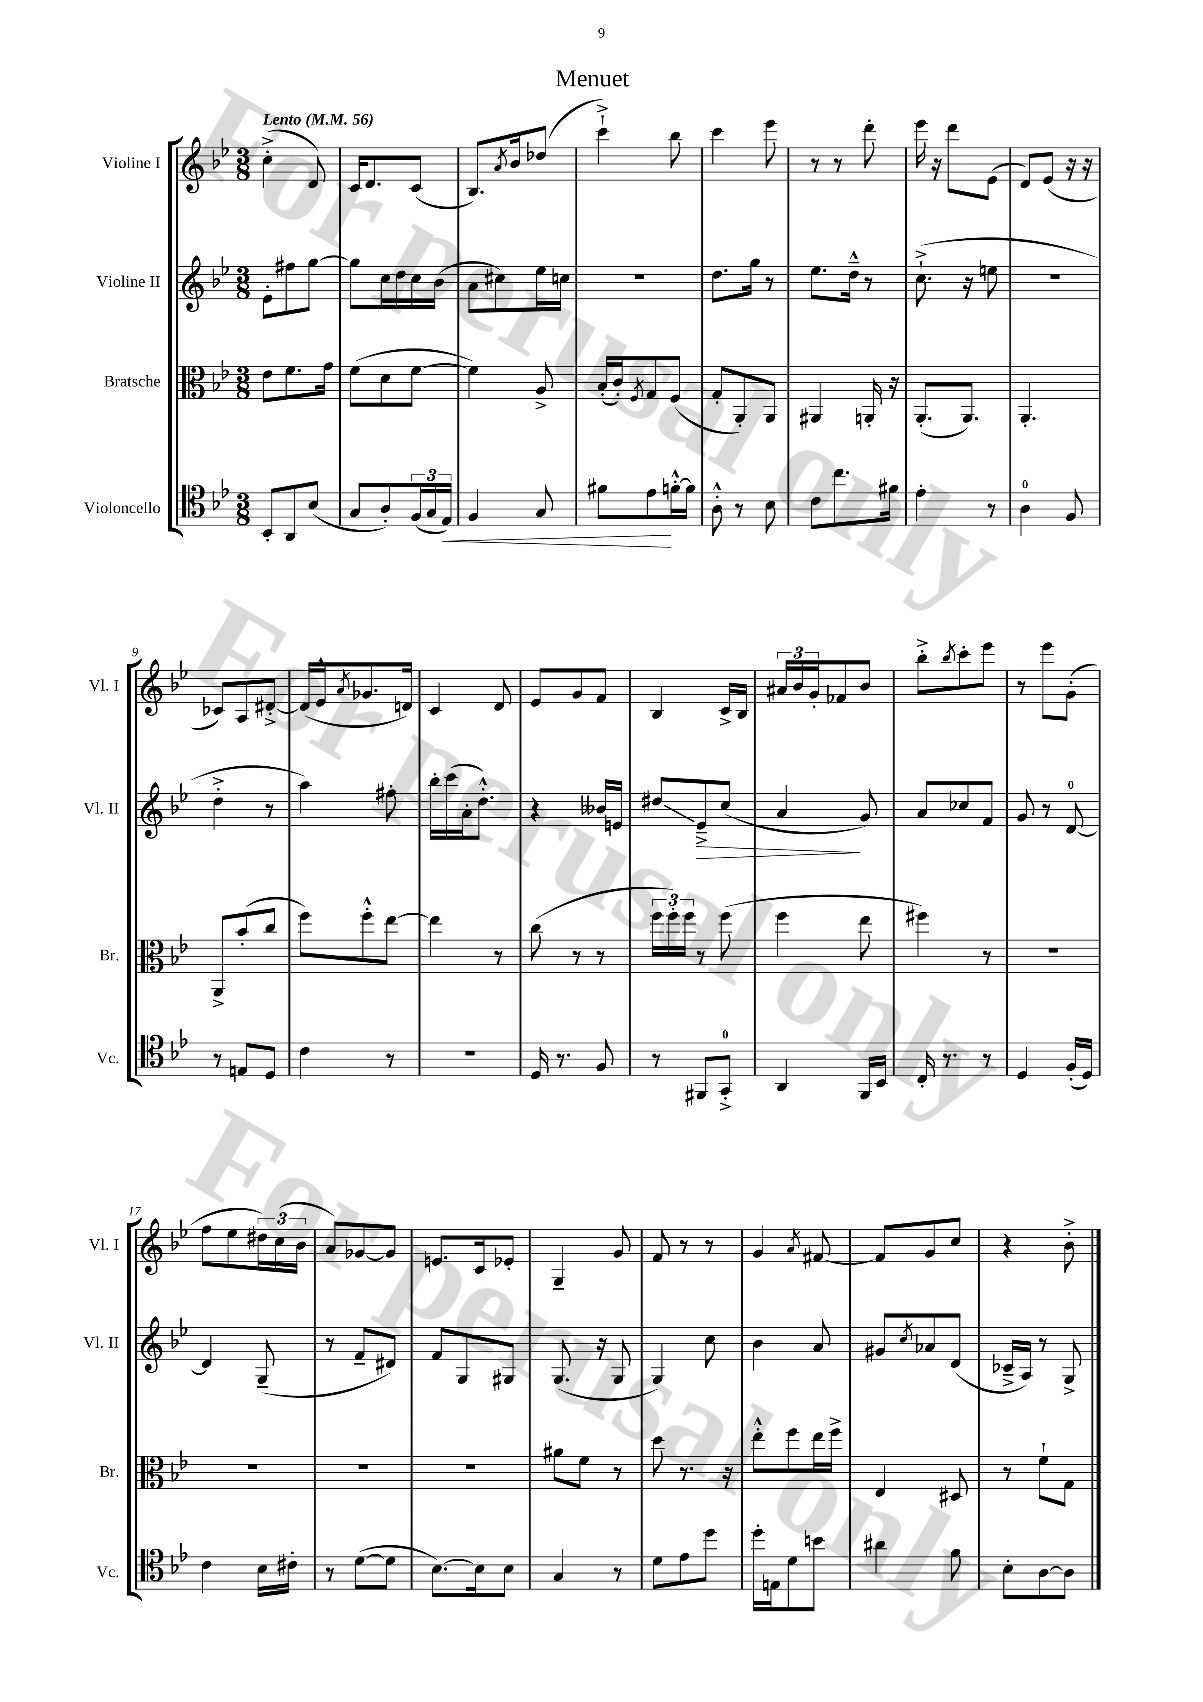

**kern	**kern	**kern	**kern
*staff4	*staff3	*staff2	*staff1
*clefC4	*clefC3	*clefG2	*clefG2
*k[b-e-]	*k[b-e-]	*k[b-e-]	*k[b-e-]
*M3/8	*M3/8	*M3/8	*M3/8
*MM56	*MM56	*MM56	*MM56
8BB-'/L	8e-\L	8e-'\L	(4cc'^\
8AA/	8.f\	8ff#\	.
(8B-/J	.	[8gg\J	8d/)
.	16g\Jk	.	.
=	=	=	=
8G/L	(8f\L	8gg\]L	16c/LK
.	.	.	8.d/
8A'/)	8d\	16cc\L	.
.	.	16dd\	.
(24F/L	[8f\J	16cc\	(8c/J
24G/	.	.	.
.	.	(16b-\JJ	.
24E-/JJ)	.	.	.
=	=	=	=
4F/	4f\])	8a\L	8.B-/L)
.	.	8cc#\)	.
.	.	.	8qa/
.	.	.	16b-/k
8G/	8A^/	16ee-\L	(8dd-/J
.	.	16cc\JJ	.
=	=	=	=
8f#\L	(16B-'/LL	4.r	4ccc`^\)
.	16c'/J)	.	.
.	8qF/	.	.
8e-\	8G/	.	.
[16f'^^\L	(8F/J	.	8bb-\
16f\]JJ	.	.	.
=	=	=	=
8A'^^\	8G'/L	8.dd\L	4ccc\
8r	8AA'/)	.	.
.	.	16gg\Jk	.
8B-\	8AA/J	8r	8eee-\
=	=	=	=
8c\L	4AA#/	8.ee-\L	8r
8.cc\	.	.	8r
.	.	16dd~^^\Jk	.
.	16AA'/	8r	8ddd'\
16f#\Jk	16r	.	.
=	=	=	=
4e-'\	(8.AA'/L	(8.cc`^\	16eee-\
.	.	.	16r
.	.	.	8ddd\L
.	8.AA/J)	16r	.
8r	.	8ee\	(8e-\J
=	=	=	=
4A\	4.AA'/	4.r	8d/L)
.	.	.	(8e-/J
8F/	.	.	16r
.	.	.	16r
=	=	=	=
8r	8AA^/L	4dd'^\	8c-/L)
8E/L	(8b-'/	.	8A/
8D/J	8cc/J	8r	[8d#'^/J
=	=	=	=
4c\	8ff\L)	4aa\)	(16d#/]LL
.	.	.	16e-^^/J
.	.	.	8qa/
.	8ff'^^\	.	8.g-/
8r	[8ee-\J	8ff#'\	.
.	.	.	16d/Jk)
=	=	=	=
4.r	4ee-\]	16bb-'\LL	4c/
.	.	(16ccc\	.
.	.	16a'\J	.
.	.	8.dd'^^\J)	.
.	8r	.	8d/
=	=	=	=
16D/	(8cc\	4r	8e-/L
8.r	.	.	.
.	8r	.	8g/
8F/	8r	16b--/LL	8f/J
.	.	16e/JJ	.
=	=	=	=
8r	24ff\LL	8dd#/L	4B-/
.	24ff'\)	.	.
.	24ff\JJ	.	.
8FF#/L	8r	8e-~^/	.
8GG'^/J	(8ff\	(8cc/J	16c^/LL
.	.	.	16B-/JJ
=	=	=	=
4AA/	4ff\	4a/	24a#/LL
.	.	.	24b-/
.	.	.	24g'/J
.	.	.	8f-/
16FF/LL	8ee-\	8g/)	8b-/J
16BB-/JJ	.	.	.
=	=	=	=
16C'/	4ff#\)	8a/L	8bb-'^\L
8.r	.	.	.
.	.	.	8qbb-/
.	.	8cc-/	8ccc'\
8r	8r	8f/J	8eee-\J
=	=	=	=
4D/	4.r	8g/	8r
.	.	8r	8eee-\L
(16F'/LL	.	[8d/	(8g'\J
16D/JJ)	.	.	.
=	=	=	=
4c\	4.r	4d/]	8ff\L
.	.	.	8ee-\
16B-\LL	.	(8G~/	24dd#\L)
.	.	.	(24cc\
16c#'\JJ	.	.	.
.	.	.	24b-\JJ
=	=	=	=
8r	4.r	8r	8a/L)
([8d\L	.	8f~/L	[8g-/
8d\]J	.	8d#/J)	8g-/]J
=	=	=	=
[8.B-\L)	4.r	8f/L	8.e/L
.	.	8G/	.
16B-\]k	.	.	16c/k
8B-\J	.	8G#/J	8e-'/J
=	=	=	=
4G/	8a#\L	(8.G/	4G~/
.	8f\J	.	.
.	.	16r	.
8r	8r	8G/	8g/
=	=	=	=
8d\L	8dd\	4G/)	8f/
8e-\	8.r	.	8r
8dd\J	.	8cc\	8r
.	16r	.	.
=	=	=	=
16dd'\LL	8ee-'^^\L	4b-\	4g/
16E\J	.	.	.
8d\	8ff\	.	.
.	.	.	8qa/
8b\J	16ee-\L	8a/	[8f#/
.	16ff^\JJ	.	.
=	=	=	=
4a#\	4E-/	8g#/L	8f#/]L
.	.	8qcc/	.
.	.	8a-/	8g/
8f\	8D#/	(8d/J	8cc/J
=	=	=	=
8B-'\L	8r	16c-~^/LL	4r
.	.	16A/JJ)	.
[8A\	8f`\L	8r	.
8A\]J	8G\J	8G^/	8b-'^\
==	==	==	==
*-	*-	*-	*-
